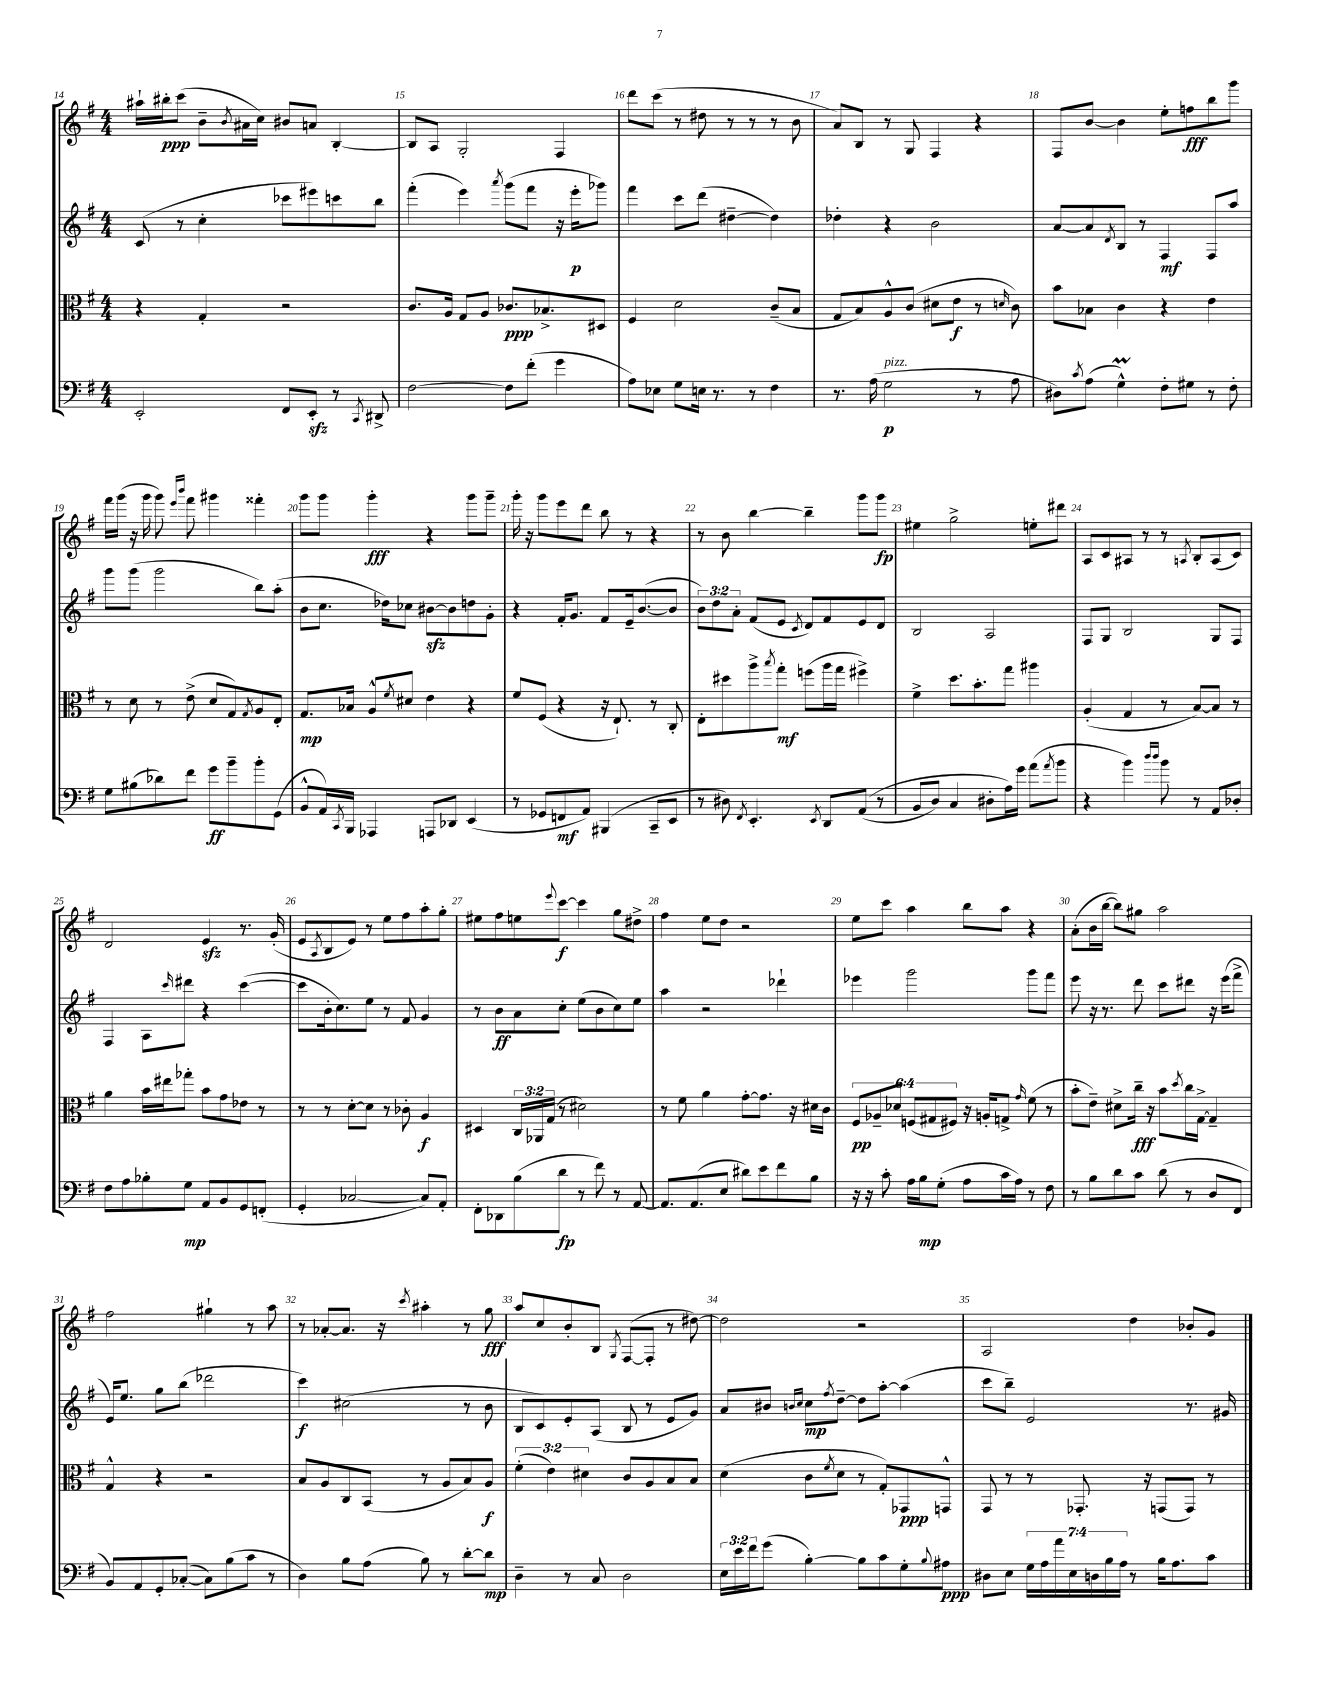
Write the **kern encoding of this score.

**kern	**kern	**kern	**kern
*staff4	*staff3	*staff2	*staff1
*clefF4	*clefC3	*clefG2	*clefG2
*k[f#]	*k[f#]	*k[f#]	*k[f#]
*M4/4	*M4/4	*M4/4	*M4/4
2EE'	4r	(8c	16aa#`
.	.	.	16bb#'
.	.	8r	(8ccc
.	4G'	4cc'	8b~
.	.	.	8qb
.	.	.	16a#
.	.	.	16cc)
8FF#	2r	8ccc-	8b#
8EE'	.	8eee#)	8a
8r	.	8ccc	[4B'
8qCC	.	.	.
8DD#^	.	8bb	.
=	=	=	=
[2F#	8.c	(4fff#'	8B]
.	.	.	8A
.	16A	.	.
.	8G	4eee)	2G'
.	8A	.	.
.	.	8qaaa	.
8F#]	8.c-	(8ggg	.
(8f#'	.	8fff#	.
.	8.B-^	.	.
4g	.	16r	4F#
.	.	16eee'	.
.	8D#	8ggg-)	.
=	=	=	=
8A)	4F#	4fff#	8ddd
8E-	.	.	(8ccc
8G	2d	8ccc	8r
16E	.	(8ddd	8dd#
8.r	.	.	.
.	.	[4dd#~	8r
8r	.	.	8r
4F#	(8c~	4dd#])	8r
.	8B	.	8b
=	=	=	=
8.r	8G	4dd-'	8a)
.	8B)	.	8B
(16A	.	.	.
2G	8A^^	4r	8r
.	(8c	.	8G
.	8d#	2b	4F#
.	8e	.	.
8r	8r	.	4r
.	16qqd	.	.
8A	8c)	.	.
=	=	=	=
8D#)	8b	[8a	8F#
8qc	.	.	.
(8A	8B-	8a]	[8b
.	.	8qd	.
4G^^)	4c	8B	4b]
.	.	8r	.
8F#'	4r	4F#	8ee'
8G#	.	.	8ff
8r	4e	8F#	8bb
8F#'	.	8aa	8ggg
=	=	=	=
8G	8r	8ggg	16fff#
.	.	.	(16ggg
(8B#	8d	(8ggg	16r
.	.	.	16ggg
8d-)	8r	2ggg	8ggg)
.	.	.	16qqeee
.	.	.	16qqbbb
8f#	(8e^	.	8fff#
8g	8d	.	4ggg#
8b~	8G)	.	.
.	8qG	.	.
8b'	8A	8bb)	4fff##'
(8GG	8E'	(8aa'	.
=	=	=	=
8BB^^	8.G	8b	8ggg
16AA)	.	8.cc	8ggg
8qCC	.	.	.
16BBB	16B-	.	.
4AAA-	8A^^	.	4ggg'
.	.	16dd-)	.
.	8qf#	.	.
.	8d#	8cc-	.
8AAA	4e	[8b#	4r
8DD-	.	8b#]	.
(4EE	4r	8dd	8ggg
.	.	8g'	8ggg~
=	=	=	=
8r	8f#	4r	16ggg'
.	.	.	16r
8GG-	(8F#	.	8ggg
8FF	4r	16f#'	8eee
.	.	8.g	.
8AA)	.	.	8ddd
(4BBB#	16r	8f#	8bb
.	8.E`)	.	.
.	.	16e~	8r
.	.	([8.b	.
8CC~	8r	.	4r
8EE	8C'	8b]	.
=	=	=	=
8r	8E'	12b)	8r
.	.	12dd	.
8D#)	8dd#	.	8b
.	.	12a'	.
8qFF#	.	.	.
4.EE'	8aa^	(8f#	[4bb
.	8qbb	.	.
.	8gg'	8e	.
.	.	8qc	.
.	(8ff	8d)	4bb~]
8qEE	.	.	.
8DD	16aa	8f#	.
.	16gg	.	.
&((8AA	4ff#^)	8e	8ggg
8r	.	8d	8ggg
=	=	=	=
8BB	4f#^	2B	4ee#
8D)	.	.	.
4C	8.dd	.	2gg^
.	8.b'	.	.
8D#'	.	2A	.
16A&)	8gg	.	.
16g	.	.	.
(8a	4aa#	.	8ee'
8qa	.	.	.
8b	.	.	8ddd#
=	=	=	=
4r	(4A'	8F#	8A
.	.	8G	8c
4b)	4G	2B	8A#
.	.	.	8r
16qqdd	.	.	.
16qqdd	.	.	.
8b	8r	.	8r
.	.	.	8qA
8r	[8B)	.	8B'
8AA	8B]	8G	(8A
8D-'	8r	8F#	8c)
=	=	=	=
8F#	4a	4F#	2d
8A	.	.	.
8B-'	16b	8A	.
.	16ee#	.	.
.	.	16qqccc	.
8G	8gg-'	8ddd#	.
8AA	8b	4r	4e
8BB	8g	.	.
8GG	8e-	([4ccc	8.r
(8FF'	8r	.	.
.	.	.	(16g'
=	=	=	=
4GG'	8r	8ccc]	8e
.	.	.	8qA
.	8r	16b'	8B
.	.	8.cc)	.
[2C-	[8d'	.	8e)
.	8d]	8ee	8r
.	8r	8r	8ee
.	8c-'	8f#	8ff#
8C-])	4A	4g	8aa'
8AA'	.	.	8gg'
=	=	=	=
8FF#'	4D#	8r	8ee#
8DD-	.	8b	8ff#
(8B	24C	8a	8ee
.	24AA-	.	.
.	(24G	.	.
.	.	.	8qqeee
8d	8r	8cc'	[8ccc
8r	2d#)	(8ee	4ccc]
8f#)	.	8b	.
8r	.	8cc)	8gg
[8AA	.	8ee	8dd#^
=	=	=	=
8.AA]	8r	4aa	4ff#
.	8f#	.	.
(8.AA	.	.	.
.	4a	2r	8ee
8E	.	.	8dd
8d#)	[8g'	.	2r
8e	8.g]	.	.
8f#	.	4ddd-`	.
.	16r	.	.
8B	16d#	.	.
.	16c	.	.
=	=	=	=
16r	12F#	4eee-	8ee
16r	.	.	.
.	12A-~	.	.
8c'	.	.	8ccc
.	12d-	.	.
16A	(12F	2ggg	4aa
16B	.	.	.
.	12G#	.	.
(8G'	.	.	.
.	12F#)	.	.
8A	16r	.	8bb
.	16A'	.	.
16c	8G^	.	8aa
16A)	.	.	.
.	16qqg	.	.
8r	(8f#	8ggg	4r
8F#	8r	8fff#	.
=	=	=	=
8r	8b'	8eee	(8a'
8B	8e~)	16r	16b
.	.	8.r	[16bb
8d	8d#^	.	8bb])
8c	16cc~	8ddd	8gg#
.	16r	.	.
(8d	8b	8ccc	2aa
.	8qdd	.	.
8r	16cc	8ddd#	.
.	[16G^	.	.
8D	4G~]	16r	.
.	.	(16eee	.
8FF#	.	8fff#^	.
=	=	=	=
8BB)	4G^^	16e)	2ff#
.	.	8.ee	.
8AA	.	.	.
8GG'	4r	8gg	.
([8C-'	.	(8bb	.
8C-])	2r	2ddd-	4gg#`
(8B	.	.	.
8c	.	.	8r
8r	.	.	8aa
=	=	=	=
4D)	8B	4ccc)	8r
.	8A	.	[8a-'
8B	8C	(2cc#	8.a-]
(8A	(8BB	.	.
.	.	.	16r
.	.	.	8qccc
8B)	8r	.	4aa#'
8r	8A	.	.
[8d'	8B)	8r	8r
8d]	8A	8b	8gg
=	=	=	=
4D~	(6f#'	8B	8aa
.	.	8c)	8cc
.	6e)	.	.
8r	.	8e'	8b'
.	6d#	.	.
8C	.	(8A	8B
.	.	.	8qG
2D	8c	8B	([8F#
.	8A	8r	8F#']
.	8B	8e	8r
.	8B	8g)	[8dd#)
=	=	=	=
24E	(4d	8a	2dd#]
24e	.	.	.
24f#	.	.	.
(8g	.	8b#	.
.	.	16qqb	.
.	.	16qqcc	.
[4B')	8c	8cc	.
.	8qf#	8qff#	.
.	8d	[8dd~	.
8B]	8r	8dd]	2r
8c	8G')	[8aa'	.
8G'	8GG-	(4aa]	.
8qqB	.	.	.
8A#	8GG^^	.	.
=	=	=	=
8D#	8GG	8ccc	2A
8E	8r	8bb~)	.
28G	8r	2e	.
28A	.	.	.
28a	.	.	.
28E	.	.	.
.	8.GG-'	.	.
28D	.	.	.
28B	.	.	.
28A	.	.	.
8r	.	.	4dd
.	16r	.	.
16B	(8GG	.	.
8.A	.	.	.
.	8GG)	8.r	8b-'
8c	8r	.	8g
.	.	16g#	.
==	==	==	==
*-	*-	*-	*-
